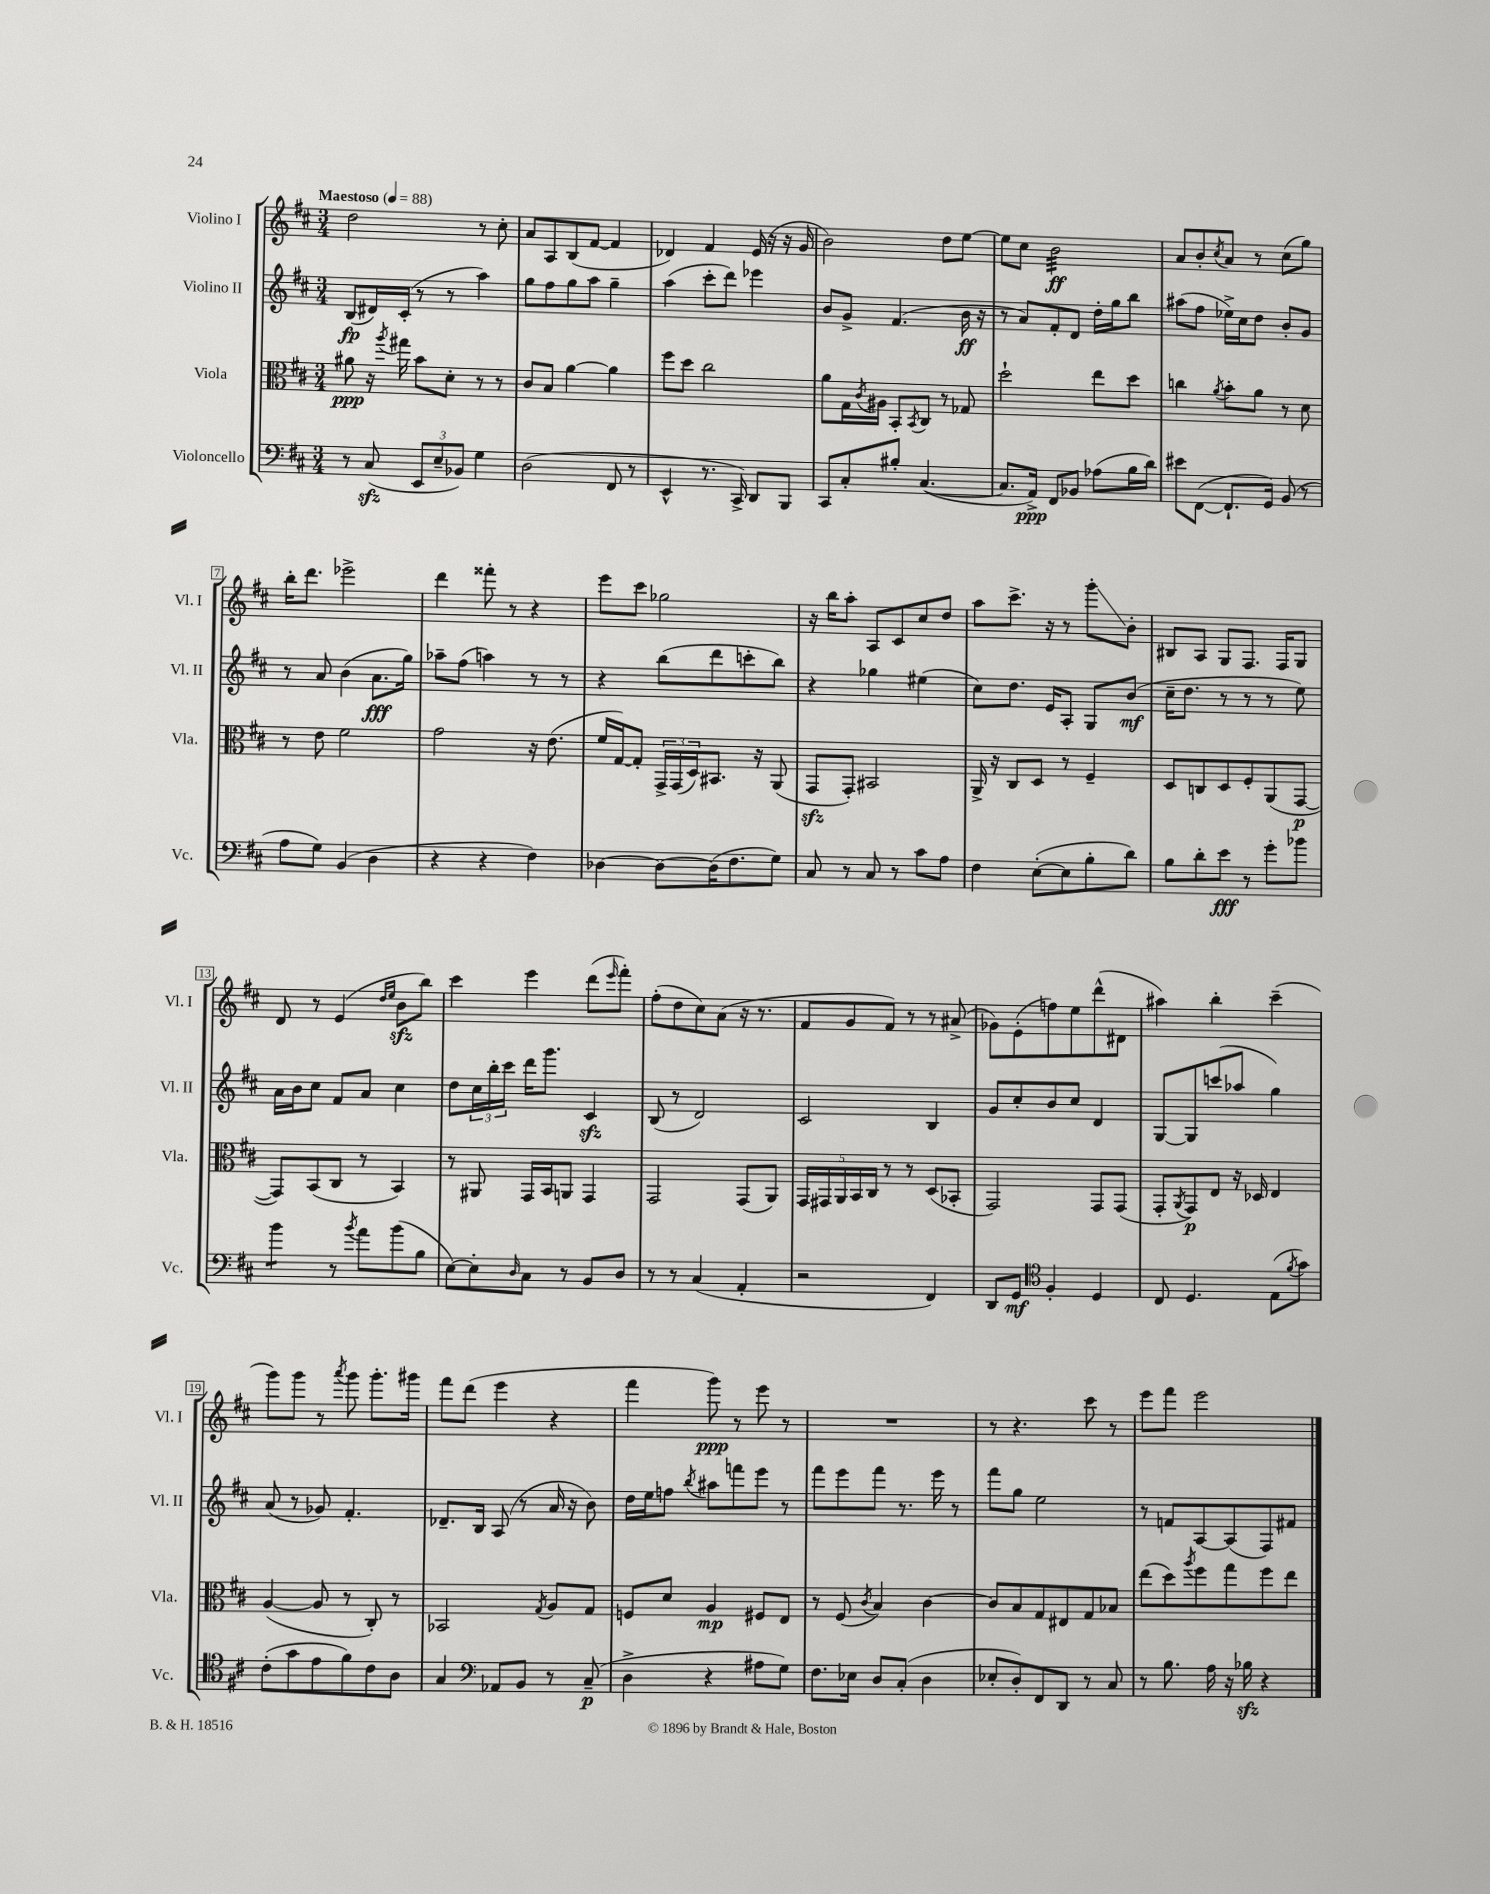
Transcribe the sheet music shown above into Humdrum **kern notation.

**kern	**kern	**kern	**kern
*staff4	*staff3	*staff2	*staff1
*clefF4	*clefC3	*clefG2	*clefG2
*k[f#c#]	*k[f#c#]	*k[f#c#]	*k[f#c#]
*M3/4	*M3/4	*M3/4	*M3/4
*MM88	*MM88	*MM88	*MM88
8r	8a#	(8B	2dd
(8C#	16r	16d#)	.
.	8qaa	.	.
.	16gg#	(16c#'	.
12EE	8b	8r	.
12E~	.	.	.
.	8d'	8r	.
12BB-)	.	.	.
4G	8r	4aa)	8r
.	8r	.	8cc#'
=	=	=	=
(2D	8c#	8gg	8a
.	8B	8ff#	8A
.	[4a	8gg	(8B
.	.	8aa	[8f#
8FF#	4a]	4gg~	4f#]
8r	.	.	.
=	=	=	=
4EE^^	8ff#	(4aa	4d-)
.	8dd	.	.
8.r	2cc#	8ccc#'	4f#
.	.	8ddd)	.
16CC#^)	.	.	.
8DD	.	4eee-	(16e
.	.	.	16r
8BBB	.	.	16r
.	.	.	16g
=	=	=	=
8CC#	8a	8b	2b)
8C#'	16G	8g^	.
.	8qc#	.	.
.	16A#	.	.
8B#'	8BB'	(4.f#	.
.	8qBB	.	.
([4.C#	8C#	.	.
.	8r	.	8dd
.	8G-	16b	[8ee
.	.	16r	.
=	=	=	=
8.C#]	2dd`	8r	8ee]
.	.	8a)	8cc#
16AA^)	.	.	.
8FF#	.	8f#'	2b
8BB-	.	8d	.
(8A-	8ee	16dd'	.
.	.	16gg	.
16B	8dd	8bb	.
16d)	.	.	.
=	=	=	=
8e#	4cc	(8aa#	8a
([8FF#	.	8ff#	8b'
.	8qa	.	8qcc#
8.FF#`]	8b'	16ee-^)	8a
.	.	16cc#	.
.	8a	8dd	8r
16GG)	.	.	.
(8BB	8r	8b'	(8cc#
8r	8d	8g	8gg)
=	=	=	=
8A	8r	8r	16bb'
.	.	.	8.ddd
8G)	8e	8a	.
(4BB	2f#	(4b	2eee-^
4D	.	8.a	.
.	.	16gg)	.
=	=	=	=
4r	2g	8aa-~	4ddd
.	.	(8ff#	.
4r	.	4aa)	8fff##'
.	.	.	8r
4F#)	16r	8r	4r
.	(8.e	.	.
.	.	8r	.
=	=	=	=
[4D-	16f#	4r	8eee
.	[16G)	.	.
.	8G']	.	8ccc#
8D-_	24GG^	(8bb	2gg-
.	(24GG	.	.
.	24D)	.	.
(16D-]	8.BB#	8ddd	.
8.F#	.	.	.
.	.	8ccc'	.
.	16r	.	.
8G)	(8AA	8bb)	.
=	=	=	=
8C#	8GG	4r	16r
.	.	.	16bb
8r	8GG')	.	8aa'
8C#	2BB#	4gg-	8A
8r	.	.	8c#
8c#	.	(4ee#	8cc#
8A	.	.	8dd
=	=	=	=
4F#	16AA^	8cc#)	8aa
.	16r	.	.
.	8C#	8.dd	8.ccc#^
([8E'	8D	.	.
.	.	16e	16r
8E]	8r	8A'	8r
8B'	4F#~	8G	8ggg'
8d)	.	(8b	8b'
=	=	=	=
8B	8D	16cc#~	8B#
.	.	8.dd	.
8d'	8C	.	8A
8e	8D	8r	8G
8r	8F#'	8r	8.F#
8g'	(8AA	8r	.
.	.	.	16F#
8b-	[8GG	8ee)	8G
=	=	=	=
4b	8GG])	16a	8d
.	.	16b	.
.	(8BB	8cc#	8r
8r	8C#	8f#	(4e
8qb	.	.	.
8a	8r	8a	.
.	.	.	16qqdd
.	.	.	16qqee
(8b	4BB)	4cc#	8b
8B	.	.	8bb)
=	=	=	=
[8E)	8r	8dd	4ccc#
8E']	8AA#	24cc#	.
.	.	24bb'	.
.	.	24ccc#	.
16qqD	.	.	.
8C#	16GG	16ddd	4eee
.	16BB	8.ggg	.
8r	8AA	.	.
8BB	4GG	4c#	(8ddd
.	.	.	16qqeee
8D	.	.	8fff#')
=	=	=	=
8r	2GG	(8B	(8ff#'
8r	.	8r	8dd
(4C#	.	2d)	8cc#)
.	.	.	(8a
4AA'	(8GG	.	16r
.	.	.	8.r
.	8AA)	.	.
=	=	=	=
2r	20GG	2c#	8f#
.	20GG#	.	.
.	20AA	.	.
.	.	.	8g
.	20BB	.	.
.	20C#	.	.
.	8r	.	8f#)
.	8r	.	8r
4FF#)	(8D	4B	8r
.	8BB-'	.	(8a#^
=	=	=	=
8DD	2GG)	8g	8g-)
8GG	.	8cc#'	(8e'
*clefC4	*	*	*
4F#'	.	8b	8ff)
.	.	8cc#	8ee
4D	8GG	4d	(8ddd^^
.	(8GG	.	8d#
=	=	=	=
8C#	8GG'	[8G	4aa#)
.	8qAA	.	.
4.D	8GG)	8G]	.
.	8E	(8ccc	4bb'
.	16r	8aa-	.
.	16D-	.	.
(8E	4E	4gg)	(4ccc#~
8qf#	.	.	.
8g)	.	.	.
=	=	=	=
(8c#'	([4A	(8a	8ggg)
8g	.	8r	8ggg
8e	8A]	8g-)	8r
.	.	.	8qaaa
8f#)	8r	4.f#'	8ggg
8c#	8C#')	.	8.ggg'
8A	8r	.	.
.	.	.	16ggg#
=	=	=	=
4G	2BB-	8.d-~	8fff#
.	.	.	(8ddd
.	.	16B	.
*clefF4	*	*	*
8AA-	.	(8A	4eee
8BB	.	8r	.
.	8qG	.	.
8r	8A	16a	4r
.	.	16r	.
(8C#~	8G	8b)	.
=	=	=	=
4D^	8F	16dd	4fff#
.	.	16ee	.
.	8d	8ff	.
.	.	8qbb	.
4r	4A	8aa#	8ggg)
.	.	8fff	8r
8A#	8F#	8eee	8eee
8G)	8E	8r	8r
=	=	=	=
8.F#	8r	8fff#	2.r
.	(8F#	8eee	.
16E-	.	.	.
.	8qc#	.	.
8D	4B)	8fff#	.
(8C#'	.	8.r	.
4D	[4c#	.	.
.	.	16eee	.
.	.	8r	.
=	=	=	=
8E-'	8c#]	8fff#	8r
8D')	8B	8gg	4.r
8FF#	8G	2ee	.
8DD	8E#	.	.
8r	8G	.	8ccc#
8C#	8B-	.	8r
=	=	=	=
8r	(8ee	8r	8eee
8.B	8dd)	8f	8fff#
.	8qaa	.	.
.	8ff#	[8A	2eee
16A	.	.	.
16r	8gg	(8A]	.
16B-	.	.	.
4r	8ff#	8F#)	.
.	8ee	8f#	.
==	==	==	==
*-	*-	*-	*-
